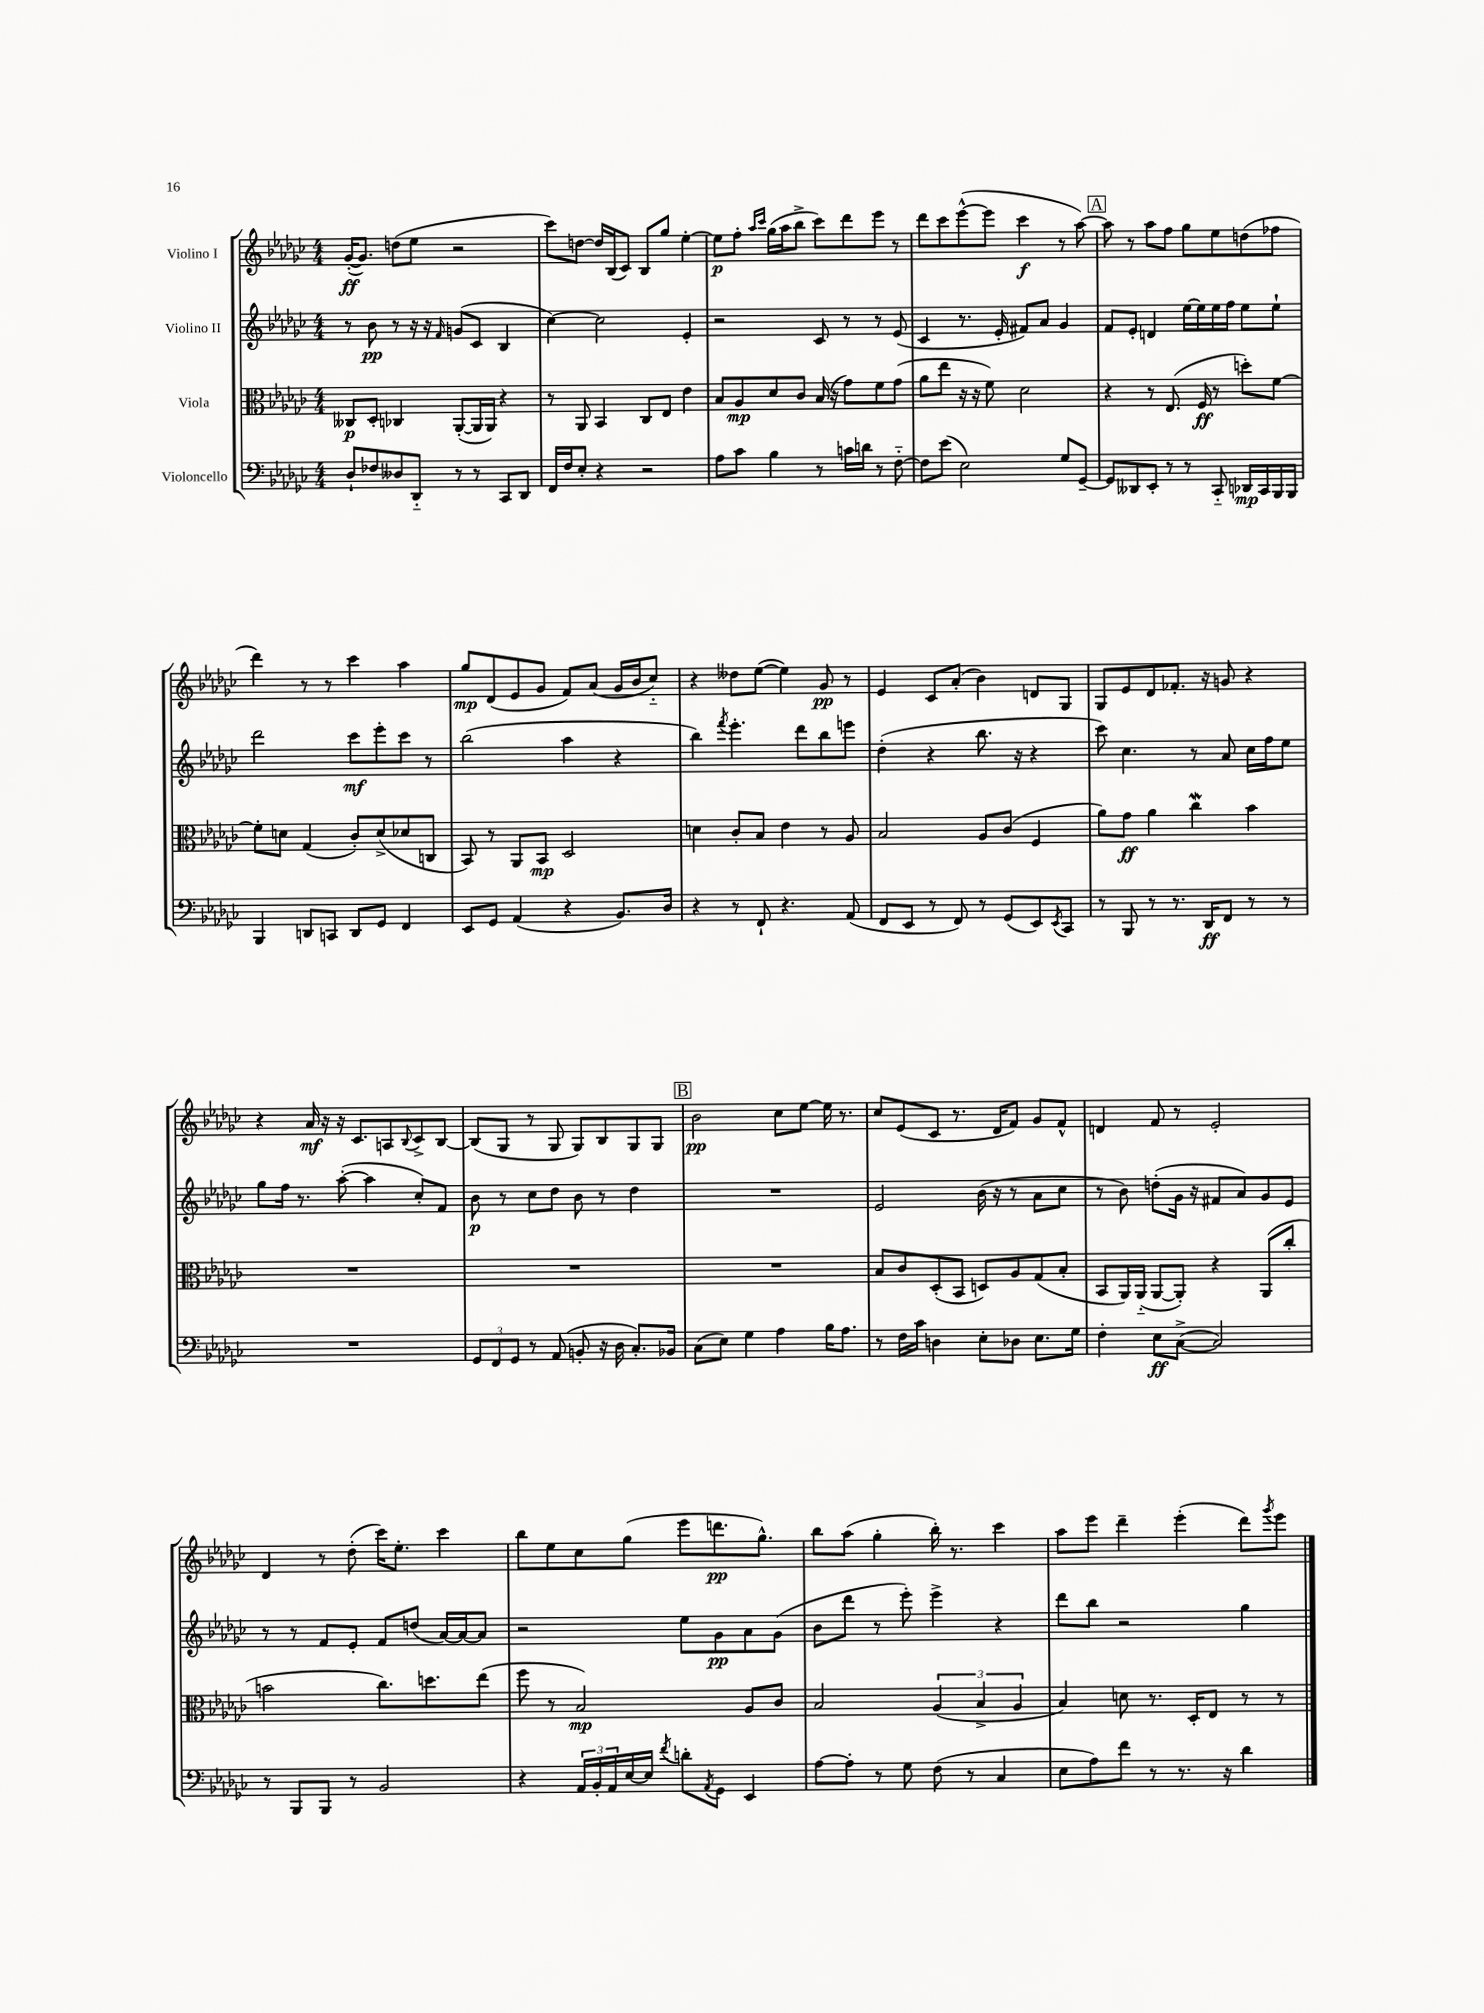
<<
\new StaffGroup <<
\new Staff = "s0" \with { instrumentName = "Violino I" } {
    \clef treble \key ges \major \numericTimeSignature \time 4/4
    ges'16~-.\ff( ges'8.) d''8( ees''8 r2 |
    ces'''8) d''8~ d''16 bes16( ces'8) bes8 ges''8 ees''4~-. |
    ees''8\p f''8-. \grace { aes''16 ces'''16 } ges''16( aes''16 bes''8-> ces'''8) des'''8 ees'''8 r8 |
    des'''8 ces'''8 ees'''8~-^( ees'''8 ces'''4\f r8 aes''8~) |
    \mark \markup { \box "A" } aes''8 r8 aes''8 f''8 ges''8 ees''8 d''8( fes''8 |
    des'''4) r8 r8 ces'''4 aes''4 |
    ges''8\mp des'8( ees'8 ges'8 f'8) aes'8( ges'16 bes'16 ces''8-_) |
    r4 deses''8 ees''8~( ees''4) ges'8\pp r8 |
    ees'4 ces'8 aes'8-.( bes'4) d'8 ges8 |
    ges8 ees'8 des'8 fes'8.-. r16 g'8 r4 |
    r4 aes'16\mf r16 r16 ces'8. a8 \appoggiatura { bes8 } ces'8-> bes8~ |
    bes8( ges8 r8 ges8 ges8) bes8 ges8 ges8 |
    \mark \markup { \box "B" } bes'2\pp ces''8 ees''8~ ees''16 r8. |
    ces''8 ees'8( ces'8 r8. des'16 f'8) ges'8 f'8-^ |
    d'4 f'8 r8 ees'2-. |
    des'4 r8 des''8-.( ces'''16) ees''8.-. ces'''4 |
    bes''8 ees''8 ces''8 ges''8( ees'''8 d'''8.\pp ges''8.-^) |
    bes''8 aes''8( ges''4-. bes''16-.) r8. ces'''4 |
    aes''8 ees'''8 des'''4-- ees'''4-.( des'''8) \acciaccatura { ges'''8 } ees'''8 \bar "|." |
}
\new Staff = "s1" \with { instrumentName = "Violino II" } {
    \clef treble \key ges \major \numericTimeSignature \time 4/4
    r8 bes'8\pp r8 r16 r16 \grace { f'16 } g'8( ces'8 bes4 |
    ces''4~) ces''2 ees'4-. |
    r2 ces'8 r8 r8 ees'8( |
    ces'4 r8. ees'16-. fis'8) aes'8 ges'4 |
    \mark \markup { \box "A" } f'8 ees'8-. d'4 ees''16~ ees''16 ees''16 f''16 ees''8 ees''8-! |
    des'''2 ces'''8\mf ees'''8-. ces'''8 r8 |
    bes''2( aes''4 r4 |
    bes''4) \acciaccatura { f'''8 } ees'''4.-. des'''8 bes''8 e'''8 |
    des''4-.( r4 bes''8. r16 r4 |
    ces'''8) ces''4. r8 aes'8 ces''16 f''16 ees''8 |
    ges''8 f''16 r8. aes''8~-.( aes''4 ces''8-.) f'8 |
    bes'8\p r8 ces''8 des''8 bes'8 r8 des''4 |
    \mark \markup { \box "B" } R1 |
    ees'2 bes'16( r16 r8 aes'8 ces''8 |
    r8 bes'8) d''8-.( ges'16 r16 fis'8 aes'8) ges'8 ees'8 |
    r8 r8 f'8 ees'8-. f'8 d''8( aes'16~) aes'16~ aes'8 |
    r2 ees''8 ges'8\pp aes'8 ges'8( |
    bes'8 des'''8 r8 ees'''8-.) ees'''4-> r4 |
    des'''8 bes''8 r2 ges''4 \bar "|." |
}
\new Staff = "s2" \with { instrumentName = "Viola" } {
    \clef alto \key ges \major \numericTimeSignature \time 4/4
    ceses8\p des8-. ces4 aes,8~-.( aes,16 aes,16) r4 |
    r8 aes,8 bes,4 ces8 ees8 ees'4 |
    bes8 aes8\mp des'8 ces'8 bes16( r16 ges'8) f'8 ges'8( |
    aes'8 ees''8 r16 r16 f'8) des'2 |
    \mark \markup { \box "A" } r4 r8 ees8.( f16\ff r8 d''8-.) f'8~ |
    f'8-. d'8 ges4( ces'8-.) d'8->( des'8 c8 |
    bes,8) r8 aes,8 bes,8\mp des2 |
    d'4 ces'8-. bes8 ees'4 r8 aes8 |
    bes2 aes8 ces'8( f4 |
    aes'8) ges'8\ff aes'4 ces''4\mordent bes'4 |
    R1 |
    R1 |
    \mark \markup { \box "B" } R1 |
    bes8 ces'8 des8-.( bes,8 d8) aes8 ges8( bes8-. |
    bes,8 aes,16) aes,16-_( aes,8~ aes,8-.) r4 aes,8( ces''8-. |
    b'2 ces''8.) d''8. ees''8( |
    f''8 r8 bes2\mp) aes8 ces'8 |
    bes2 \tuplet 3/2 { aes4( bes4-> aes4 } |
    bes4) d'8 r8. des16-. ees8 r8 r8 \bar "|." |
}
\new Staff = "s3" \with { instrumentName = "Violoncello" } {
    \clef bass \key ges \major \numericTimeSignature \time 4/4
    des8-! fes8 deses8 des,8-_ r8 r8 ces,8 des,8 |
    f,16 f16 ees8-. r4 r2 |
    aes8 ces'8 bes4 r8 c'16 d'16 r8 f8~-_ |
    f8 ees'8( ees2) ges8 ges,8~-- |
    \mark \markup { \box "A" } ges,8 deses,8 ees,8-. r8 r8 ces,8-_ des,16\mp ces,16 bes,,16 bes,,16 |
    bes,,4 d,8 c,8 d,8 ges,8 f,4 |
    ees,8 ges,8 aes,4( r4 bes,8.) des16 |
    r4 r8 f,8-! r4. aes,8( |
    f,8 ees,8 r8 f,8) r8 ges,8( ees,8) \acciaccatura { ees,8 } ces,8 |
    r8 bes,,8 r8 r8. des,16\ff f,8 r8 r8 |
    R1 |
    \tuplet 3/2 { ges,8 f,8 ges,8 } r8 aes,8( b,8-. r16 des16 ces8.-.) bes,16 |
    \mark \markup { \box "B" } ces8( ees8) ges4 aes4 bes16 aes8. |
    r8 f16 ces'16 d4 ees8-. des8 ees8. ges16 |
    f4-. ees8\ff ces8~->( ces2) |
    r8 bes,,8 bes,,8 r8 bes,2 |
    r4 \tuplet 3/2 { aes,16 bes,16-. aes,16 } ees16~ ees16 \acciaccatura { f'8 } d'8-. \acciaccatura { aes,8 } ges,8 ees,4 |
    aes8~ aes8-. r8 ges8 f8( r8 ces4 |
    ees8 aes8) f'8 r8 r8. r16 des'4 \bar "|." |
}
>>
>>
\layout { \context { \Score \remove "Bar_number_engraver" } }
